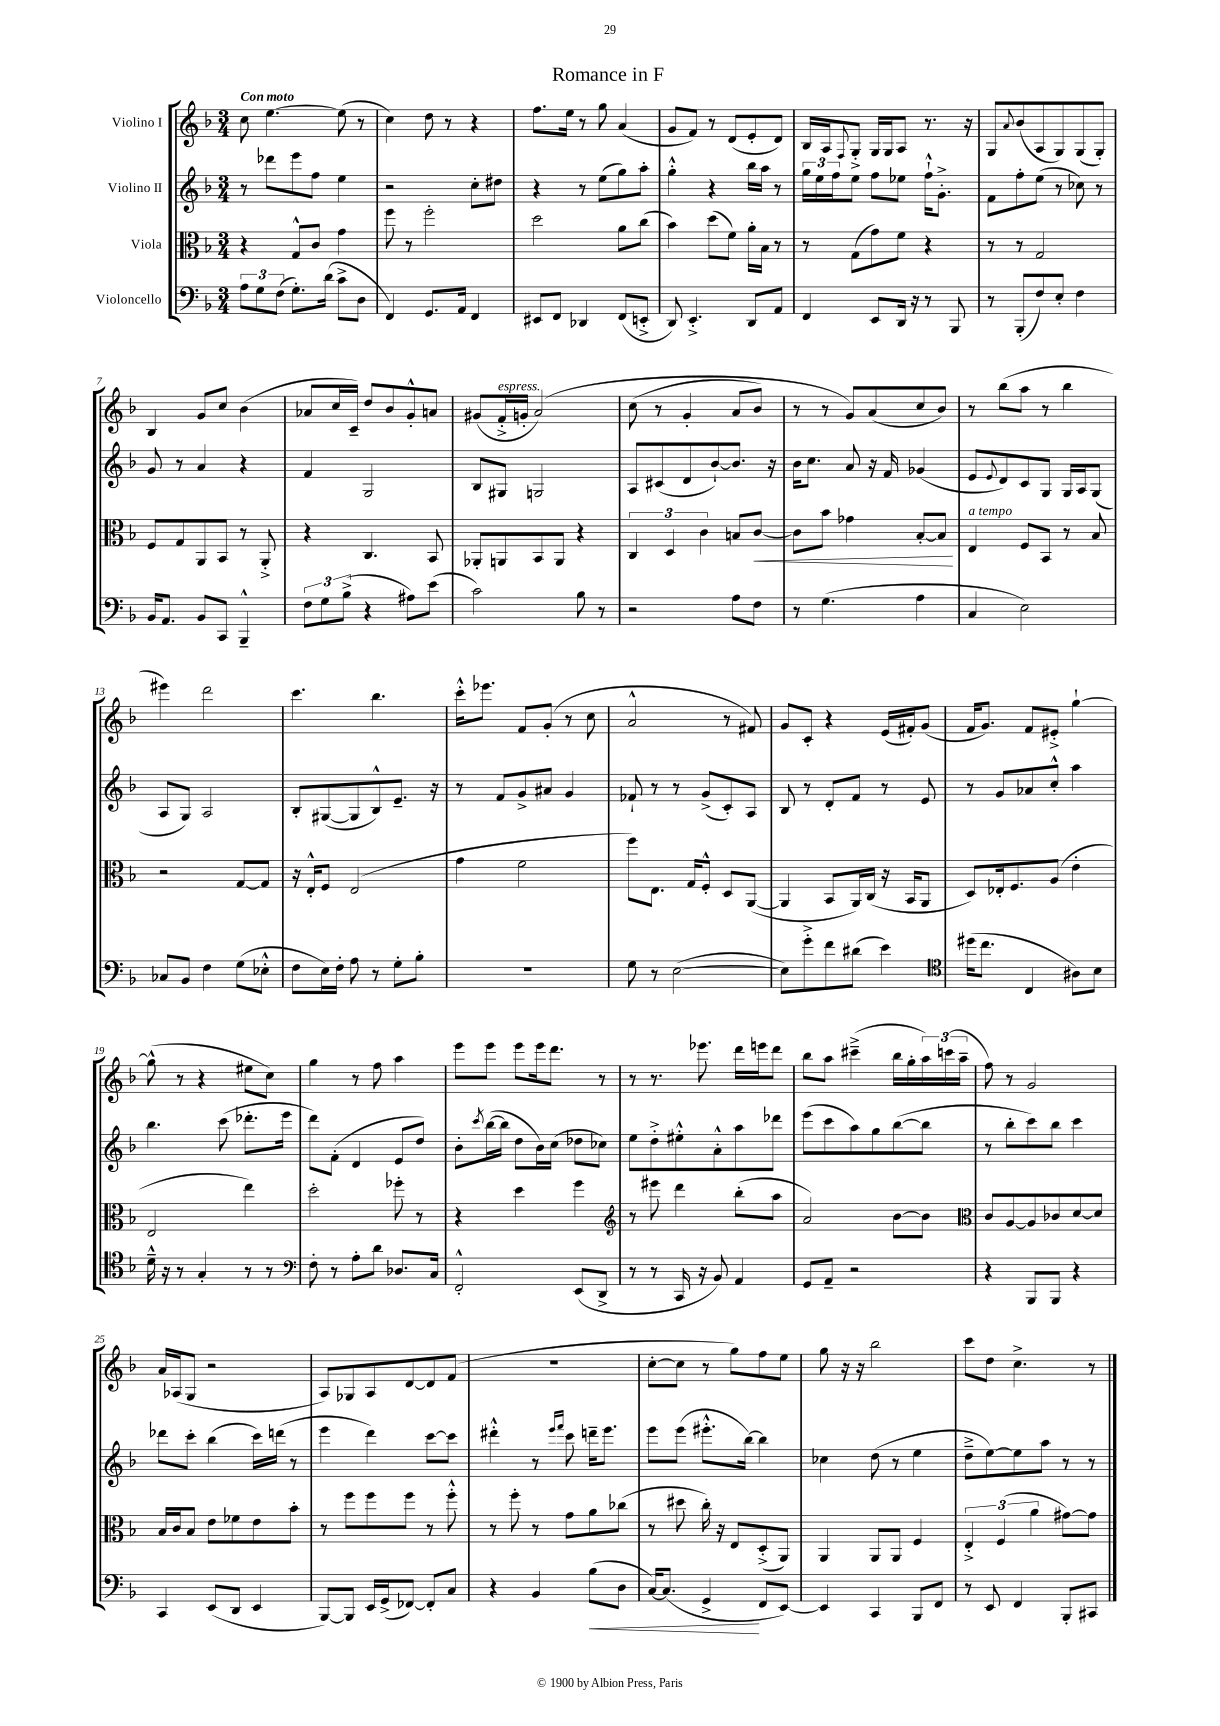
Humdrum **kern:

**kern	**kern	**kern	**kern
*staff4	*staff3	*staff2	*staff1
*clefF4	*clefC3	*clefG2	*clefG2
*k[b-]	*k[b-]	*k[b-]	*k[b-]
*M3/4	*M3/4	*M3/4	*M3/4
12A\L	4r	8r	8cc\
12G\	.	.	.
.	.	8ddd-\L	[4.ee\
(12F\J	.	.	.
8.G'\L)	8G^^/L	8eee\	.
.	8c/J	8ff\J	.
(16d\Jk	.	.	.
8c^\L	4g\	4ee\	(8ee\]
8D\J	.	.	8r
=	=	=	=
4FF/)	8ff\	2r	4cc\)
.	8r	.	.
8.GG/L	2ff'\	.	8dd\
.	.	.	8r
16AA/Jk	.	.	.
4FF/	.	8cc'\L	4r
.	.	8dd#\J	.
=	=	=	=
8EE#/L	2dd\	4r	8.ff\L
8FF/J	.	.	.
.	.	.	16ee\Jk
4DD-/	.	8r	8r
.	.	(8ee\L	8gg\
(8FF/L	8a\L	8gg\)	(4a/
8EE'^/J	(8cc\J	8aa'\J	.
=	=	=	=
8DD/)	4b-\)	4gg'^^\	8g/L
4.EE'^/	.	.	8f/J)
.	(8dd\L	4r	8r
.	8f\J)	.	(8d/L
8DD/L	16a'\LL	16bb-\LL	8e'/
.	16B-\JJ	16aa\JJ	.
8AA/J	8r	8r	8d/J)
=	=	=	=
4FF/	8r	24gg\LL	16B-/LL
.	.	24ee\	.
.	.	.	16A/J
.	.	24ff\J	.
.	.	.	8qqF/
.	(8G\L	8ee\J	8G'^/J
8EE/L	8g\)	8ff\L	16G/LL
.	.	.	16G/J
16DD/Jk	8f\J	8ee-\J	8A/J
16r	.	.	.
8r	4r	16ff`^^\LK	8.r
.	.	8.g'^\J	.
8BBB-/	.	.	.
.	.	.	16r
=	=	=	=
8r	8r	8f\L	8G/L
.	.	.	8qqa/
(8BBB-'/L	8r	8ff'\	(8b-/
8F/)	2G/	(8ee\J	8A/
8E'/J	.	8r	8G/)
4F\	.	8cc-\)	(8G/
.	.	8r	8G'/J)
=	=	=	=
16BB-/LK	8F/L	8g/	4B-/
8.AA/J	.	.	.
.	8G/	8r	.
8BB-/L	8AA/	4a/	8g/L
8CC/J	8BB-/J	.	8cc/J
4BBB-~^^/	8r	4r	(4b-\
.	8AA'^/	.	.
=	=	=	=
12F\L	4r	4f/	8a-/L
12G\	.	.	.
.	.	.	16cc/L
(12B-^\J	.	.	.
.	.	.	16c~/JJ)
4r	4.C/	2G/	8dd/L
.	.	.	8b-/
8A#\L)	.	.	8g'^^/
(8e\J	8BB-/	.	8a/J
=	=	=	=
2c\)	8AA-'/L	8B-/L	(8g#/L
.	8AA/	8G#/J	16f'^/L
.	.	.	16g'/JJ
.	8BB-/	2G/	&(2a/)
.	8AA/J	.	.
8B-\	4r	.	.
8r	.	.	.
=	=	=	=
2r	6C/	8A/L	(8cc\
.	.	(8c#/	8r
.	6D/	.	.
.	.	8d/	4g'/
.	6c\	.	.
.	.	[8b-`/)	.
8A\L	8B/L	8.b-/]J	8a/L
8F\J	[8c/J	.	8b-/J)
.	.	16r	.
=	=	=	=
8r	8c\]L	16b-\LK	8r
.	.	8.cc\J	.
(4.G\	8b-\J	.	8r
.	4g-\	8a/	8g/L&)
.	.	16r	(8a/
.	.	16f/	.
4A\	[8B-'/L	(4g-/	8cc/
.	8B-/]J	.	8b-/J)
=	=	=	=
4C/	4E/	8e/L	8r
.	.	8qqe/	.
.	.	8d/)	(8bb-\L
2E\)	8F/L	8c/	8aa\J
.	8BB-/J	8G/J	8r
.	8r	16G/LL	4bb-\
.	.	16A/J	.
.	8B-/	(8G/J	.
=	=	=	=
8C-/L	2r	8A/L	4eee#\)
8BB-/J	.	8G/J)	.
4F\	.	2A/	2ddd\
(8G\L	[8G/L	.	.
8E-'^^\J	8G/]J	.	.
=	=	=	=
8F\L	16r	8B-'/L	4.ccc\
.	16E'^^/LK	.	.
16E\L)	8F/J	([8G#/	.
16F'\JJ	.	.	.
8A\	(2E/	8G#/]	.
8r	.	8B-^^/)	4.bb-\
8G'\L	.	8.e~/J	.
8B-'\J	.	.	.
.	.	16r	.
=	=	=	=
2.r	4g\	8r	16ccc'^^\LK
.	.	.	8.eee-\J
.	.	8f/L	.
.	2f\	8g^/	8f/L
.	.	8a#/J	(8g'/J
.	.	4g/	8r
.	.	.	8cc\
=	=	=	=
8G\	8ff\L)	8f-`/	2a^^/
8r	8.E\J	8r	.
([2E\	.	8r	.
.	16G/LK	.	.
.	8F'^^/J	(8g^/L	.
.	8D/L	8c'/)	8r
.	([8AA/J	8A/J	8f#/)
=	=	=	=
8E\]L)	4AA/]	8B-/	8g/L
8g'^\	.	8r	8c'/J
8f\	8BB-/L	8d'/L	4r
(8d#\J	16AA/L)	8f/J	.
.	(16C/JJ	.	.
4e\)	16r	8r	(16e/LL
.	16BB-/LK	.	16f#'/J)
.	8AA/J	8e/	(8g/J
=	=	=	=
*clefC4	*	*	*
(16dd#\LK	8D/L)	8r	16f/LK
8.cc\J	.	.	8.g/J)
.	16E-'/k	8g/L	.
.	8.F/	.	.
4C/	.	8a-/	8f/L
.	(8A/J	8cc'^^/J	8e#'^/J
8A#\L)	4e'\	4aa\	[4gg`\
8B-\J	.	.	.
=	=	=	=
16d~^^\	2E/	4.bb-\	(8gg^^\]
16r	.	.	.
8r	.	.	8r
4G'/	.	.	4r
.	.	(8ccc\	.
8r	4ee\)	8.ddd-'\L	8ee#\L
8r	.	.	8cc\J)
.	.	16eee\Jk	.
=	=	=	=
*clefF4	*	*	*
8F'\	2dd'\	8ddd\L)	4gg\
8r	.	(8f'\J	.
8A'\L	.	4d/	8r
8d\J	.	.	8ff\
8.D-/L	8ff-'\	8e/L	4aa\
.	8r	8dd/J)	.
16C/Jk	.	.	.
=	=	=	=
2FF'^^/	4r	8b-'\L	8eee\L
.	.	8qccc/	.
.	.	([16bb-\L	8eee\J
.	.	16bb-\]JJ	.
.	4dd\	8dd\L	8eee\L
.	.	16b-\L)	16eee\k
.	.	(16cc\JJ	8.ddd\J
(8EE/L	4ff\	8dd-\L	.
8DD^/J	.	8cc-\J)	8r
=	=	=	=
*	*clefG2	*	*
8r	8r	8ee\L	8r
8r	8eee#\	8dd'^\	8.r
16CC/	4ddd\	8ee#'^^\	.
16r	.	.	8.eee-\
8BB-/)	.	8a'^^\	.
4AA/	(8bb-'\L	8aa\	16ddd\LL
.	.	.	16eee\J
.	8aa\J	8ddd-\J	8ddd\J
=	=	=	=
8GG/L	2a/)	(8eee\L	8bb-\L
8AA~/J	.	8ccc\	8aa\J
2r	.	8aa\)	(4ccc#~^\
.	.	8gg\	.
.	[8b-\L	([8bb-\	16bb-\LL
.	.	.	16gg'\
.	8b-\]J	8bb-\]J	24aa\)
.	.	.	(24ccc\
.	.	.	24aa~\JJ
=	=	=	=
*	*clefC3	*	*
4r	8c/L	8r	8ff\)
.	[8A/	8bb-'\L	8r
8BBB-/L	8A/]	8ccc\)	2g/
8BBB-/J	8c-/	8bb-\J	.
4r	[8d/	4ccc\	.
.	8d/]J	.	.
=	=	=	=
4CC/	16B-/LL	8ddd-\L	16a/LL
.	16c/J	.	(16A-/J
.	8B-/J	8ccc'\J	8G/J
(8EE/L	8e\L	(4bb-\	2r
8DD/J	8f-\	.	.
4EE/	8e\	16ccc\LL)	.
.	.	(16ddd\JJ	.
.	8b-'\J	8r	.
=	=	=	=
[8BBB-/L)	8r	4eee\	8A/L)
8BBB-/]J	8ff\L	.	8G-/
16EE/LL	8ff\	4ddd\)	8A/
(16GG^/J	.	.	.
[8FF-/J)	8ff\J	.	[8d/
8FF-'/]L	8r	[8ccc\L	8d/]
8C/J	8ff'^^\	8ccc\]J	(8f/J
=	=	=	=
4r	8r	4ddd#'^^\	2.r
.	8ff'\	.	.
4BB-/	8r	8r	.
.	.	16qqeee/LL	.
.	.	16qqfff/JJ	.
.	8g\L	8ccc\	.
(8B-\L	8a\	16ddd~\LK	.
.	.	8.eee\J	.
8D\J	(8cc-\J	.	.
=	=	=	=
[16C/LK)	8r	8eee\L	[8cc'\L
(8.C/]J	.	.	.
.	8dd#\	(8eee\J	8cc\]J
4GG^/	16cc'\)	8.eee#'^^\L	8r
.	16r	.	.
.	8E/L	.	8gg\L)
.	.	[16bb-\Jk)	.
8FF/L	(8D'^/	4bb-\]	8ff\
[8EE/J)	8AA/J)	.	8ee\J
=	=	=	=
4EE/]	4AA/	4cc-\	8gg\
.	.	.	16r
.	.	.	16r
4CC/	8AA/L	(8dd\	2bb-\
.	8AA/J	8r	.
8BBB-/L	4F/	4ee\	.
8FF/J	.	.	.
=	=	=	=
8r	6E'^/	8dd~^\L	8ccc\L
8EE/	.	[8ee\)	8dd\J
.	(6F/	.	.
4FF/	.	8ee\]	4.cc^\
.	6a\	.	.
.	.	8aa\J	.
8BBB-'/L	[8g#\L)	8r	.
8CC#/J	8g#\]J	8r	8r
==	==	==	==
*-	*-	*-	*-
